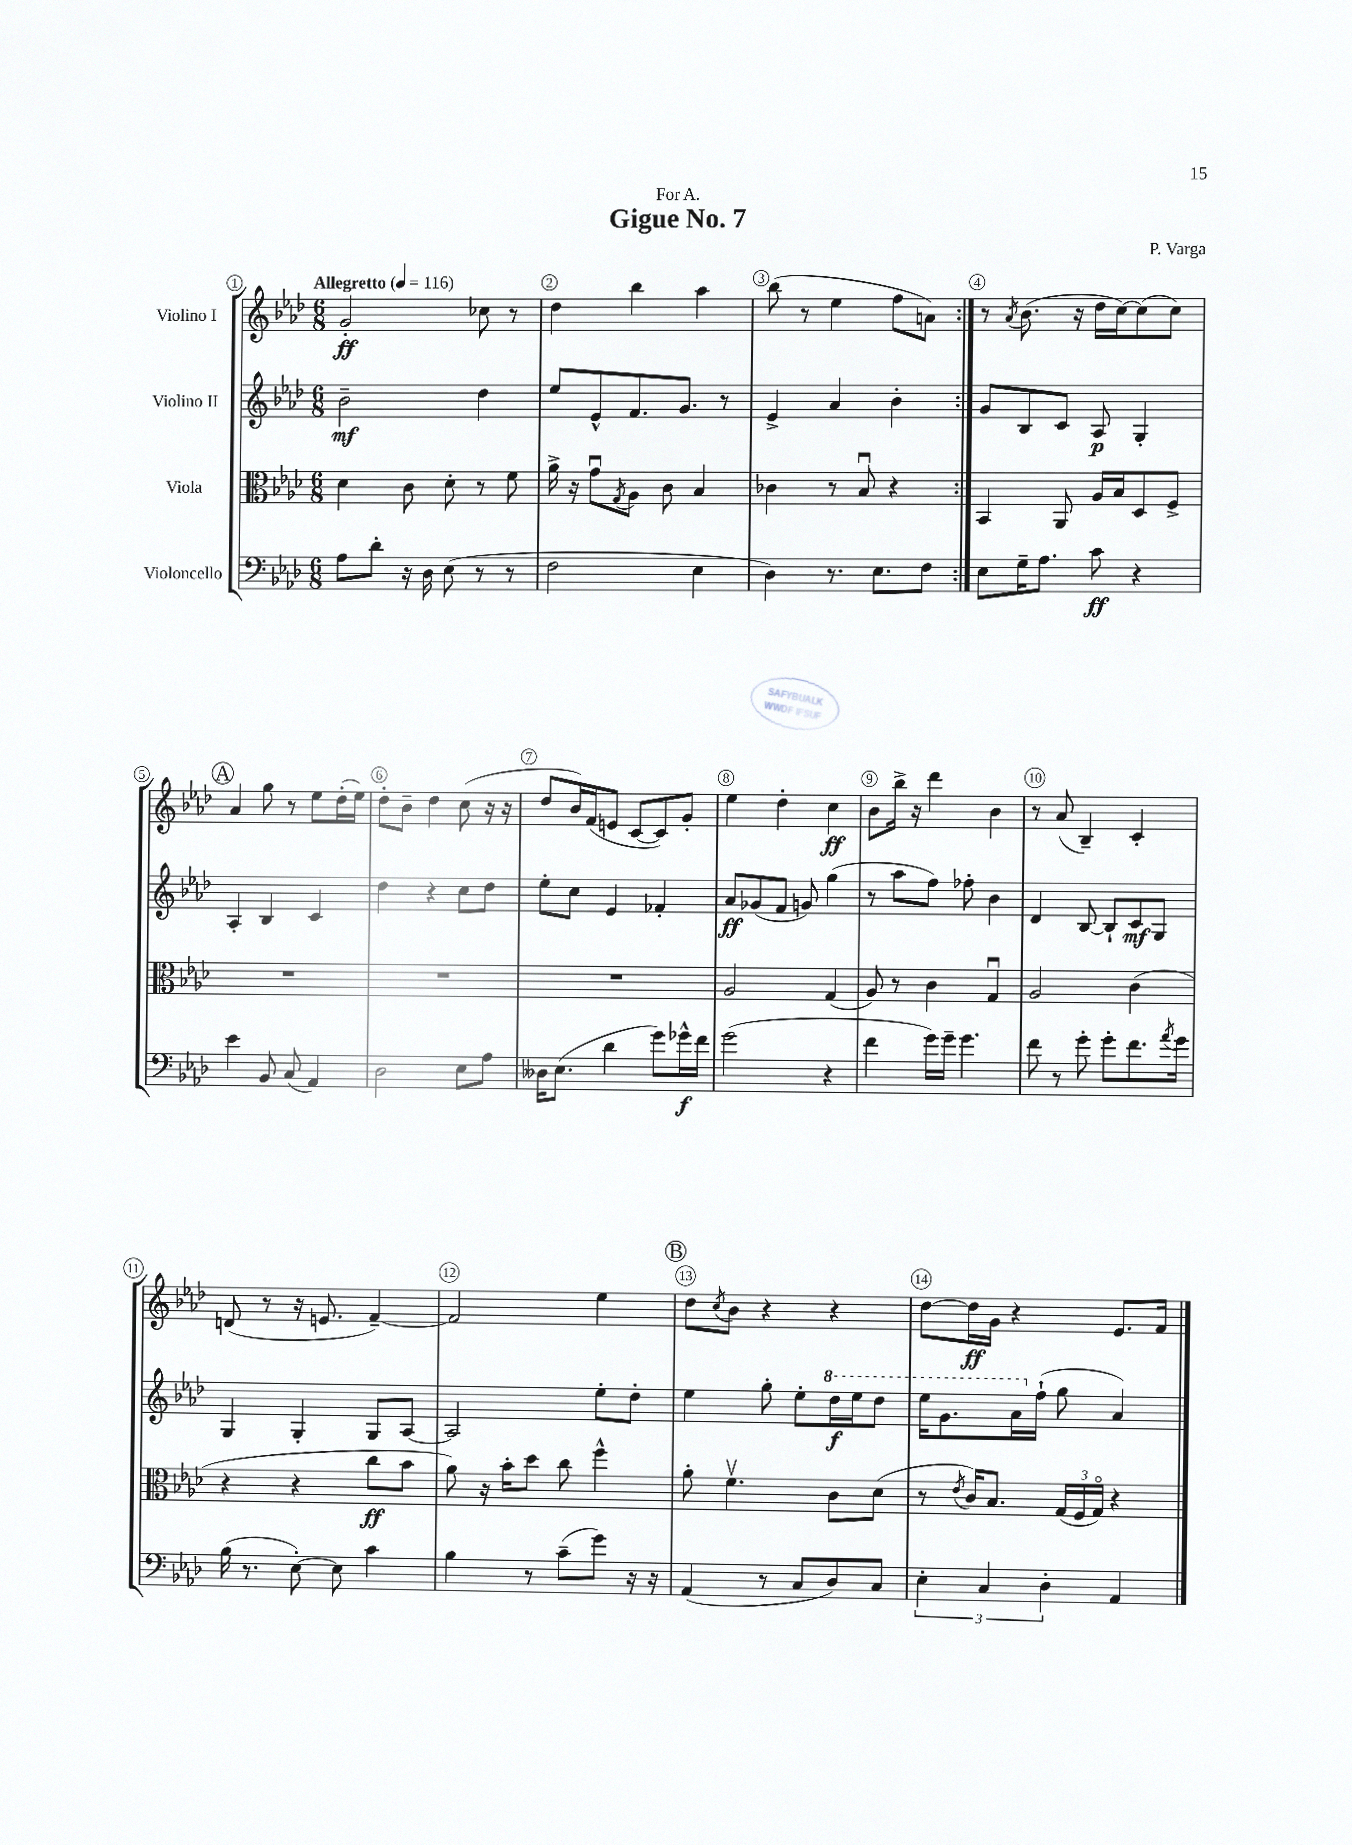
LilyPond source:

\header { title = "Gigue No. 7" composer = "P. Varga" dedication = "For A." }
<<
\new StaffGroup <<
\new Staff = "s0" \with { instrumentName = "Violino I" } {
    \clef treble \key aes \major \numericTimeSignature \time 6/8 \tempo "Allegretto" 4 = 116
    \repeat volta 2 { g'2-.\ff ces''8 r8 |
    des''4 bes''4 aes''4 |
    bes''8( r8 ees''4 f''8 a'8) | }
    r8 \acciaccatura { aes'8 } bes'8.( r16 des''16 c''16~) c''8( c''8) |
    \mark \markup { \circle "A" } aes'4 g''8 r8 ees''8 des''16-.( ees''16) |
    des''8-. bes'8-- des''4 c''8( r16 r16 |
    des''8 bes'16) f'16( e'8 c'8~ c'8) g'8-. |
    ees''4 des''4-. c''4\ff |
    bes'8 bes''16-> r16 des'''4 bes'4 |
    r8 aes'8( bes4--) c'4-. |
    d'8( r8 r16 e'8. f'4~--) |
    f'2 ees''4 |
    \mark \markup { \circle "B" } des''8 \acciaccatura { c''8 } bes'8 r4 r4 |
    des''8~ des''16\ff g'16 r4 ees'8. f'16 \bar "|." |
}
\new Staff = "s1" \with { instrumentName = "Violino II" } {
    \clef treble \key aes \major \numericTimeSignature \time 6/8
    \repeat volta 2 { bes'2--\mf des''4 |
    ees''8 ees'8-^ f'8. g'8. r8 |
    ees'4-> aes'4 bes'4-. | }
    g'8 bes8 c'8 aes8\p g4-. |
    \mark \markup { \circle "A" } aes4-. bes4 c'4 |
    des''4 r4 c''8 des''8 |
    ees''8-. c''8 ees'4 fes'4-. |
    aes'8\ff ges'8( f'8 g'8) g''4( |
    r8 aes''8 f''8) fes''8-. bes'4 |
    des'4 bes8~ bes8-! c'8\mf g8 |
    g4 g4-. g8 aes8~ |
    aes2 ees''8-. des''8-. |
    \mark \markup { \circle "B" } ees''4 g''8-. ees''8-. \ottava #1 des'''16\f ees'''16 des'''8 |
    ees'''16 g''8. aes''16 \ottava #0 f''16-!( g''8 aes'4) \bar "|." |
}
\new Staff = "s2" \with { instrumentName = "Viola" } {
    \clef alto \key aes \major \numericTimeSignature \time 6/8
    \repeat volta 2 { des'4 c'8 des'8-. r8 f'8 |
    aes'16-> r16 g'8\downbow \acciaccatura { g8 } aes8 c'8 bes4 |
    ces'4 r8 bes8\downbow r4 | }
    bes,4 aes,8 aes16 bes16 des8 f8-> |
    \mark \markup { \circle "A" } R2. |
    R2. |
    R2. |
    aes2 g4( |
    aes8) r8 c'4 g4\downbow |
    aes2 c'4( |
    r4 r4 c''8\ff bes'8 |
    aes'8) r16 bes'16-. des''8 c''8 f''4-^ |
    \mark \markup { \circle "B" } aes'8-. f'4.\upbow c'8 des'8( |
    r8 \acciaccatura { ees'8 } c'16) bes8. \tuplet 3/2 { g16( f16 g16\flageolet) } r4 \bar "|." |
}
\new Staff = "s3" \with { instrumentName = "Violoncello" } {
    \clef bass \key aes \major \numericTimeSignature \time 6/8
    \repeat volta 2 { aes8 des'8-. r16 des16 ees8( r8 r8 |
    f2 ees4 |
    des4) r8. ees8. f8 | }
    ees8 g16-- aes8. c'8\ff r4 |
    \mark \markup { \circle "A" } ees'4 bes,8 c8( aes,4) |
    des2 ees8 aes8 |
    deses16 ees8.( des'4 g'8) ges'16-^\f f'16 |
    g'2( r4 |
    f'4 g'16) g'16-- g'4. |
    f'8 r8 g'8-. g'8-. f'8. \acciaccatura { aes'8 } g'16 |
    bes16( r8. ees8~-.) ees8 c'4 |
    bes4 r8 c'8--( g'8) r16 r16 |
    \mark \markup { \circle "B" } aes,4( r8 c8 des8) c8 |
    \tuplet 3/2 { ees4-. c4 des4-. } aes,4 \bar "|." |
}
>>
>>
\layout { \context { \Score \override BarNumber.break-visibility = ##(#f #t #t) barNumberVisibility = #all-bar-numbers-visible \override BarNumber.stencil = #(make-stencil-circler 0.1 0.3 ly:text-interface::print) } }
